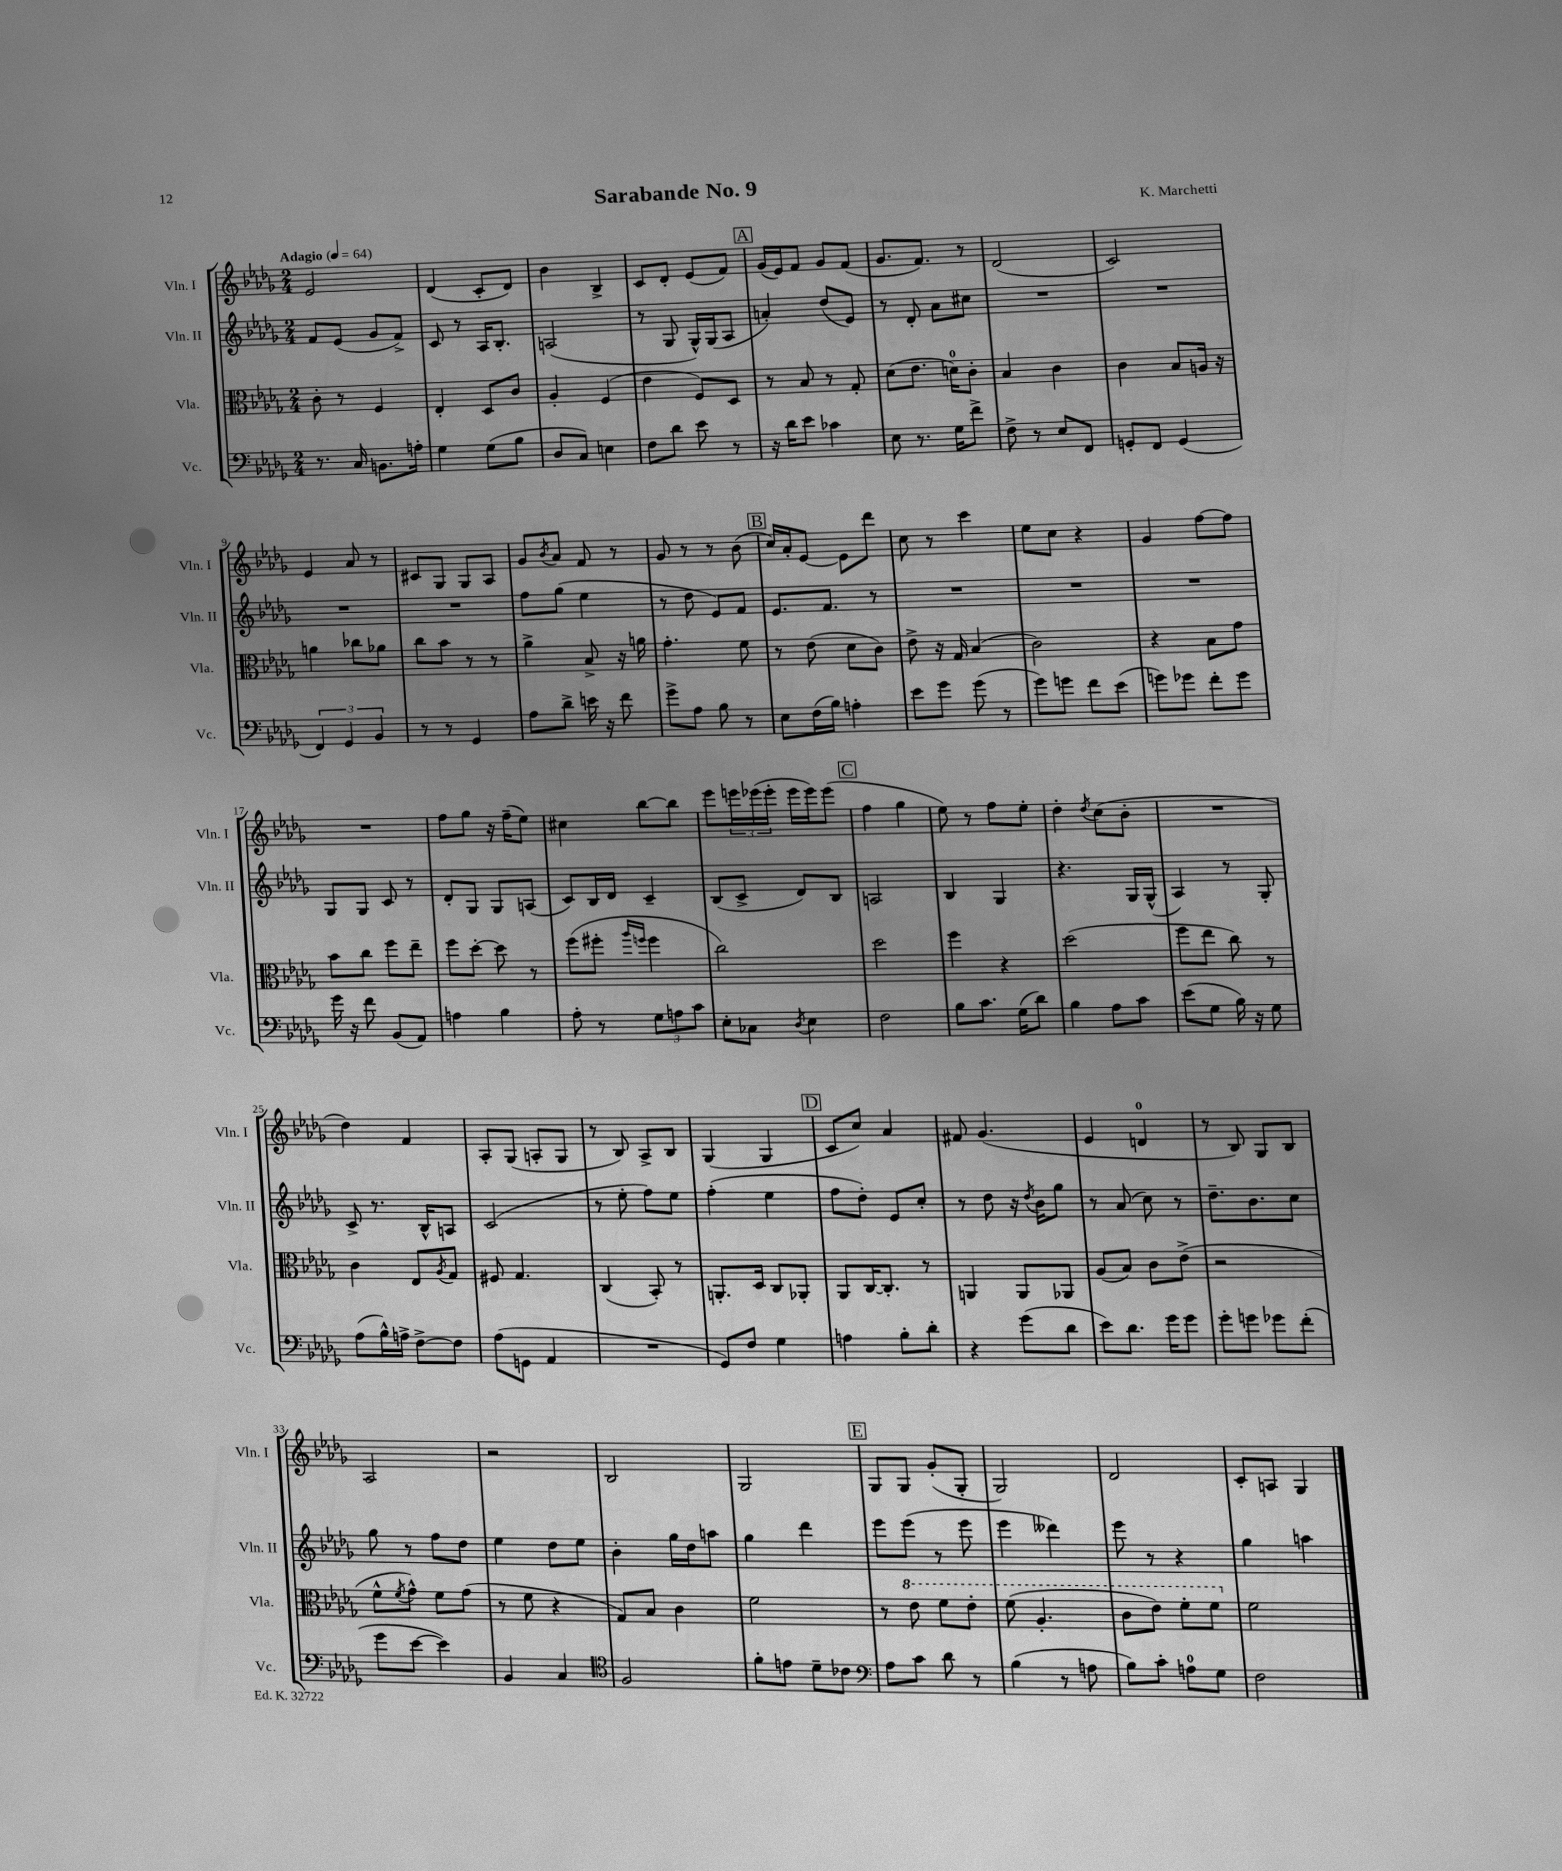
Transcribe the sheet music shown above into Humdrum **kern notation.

**kern	**kern	**kern	**kern
*part4	*part3	*part2	*part1
*staff4	*staff3	*staff2	*staff1
*I"Vc.	*I"Vla.	*I"Vln. II	*I"Vln. I
*I'Vc.	*I'Vla.	*I'Vln. II	*I'Vln. I
*clefF4	*clefC3	*clefG2	*clefG2
*k[b-e-a-d-g-]	*k[b-e-a-d-g-]	*k[b-e-a-d-g-]	*k[b-e-a-d-g-]
*M2/4	*M2/4	*M2/4	*M2/4
*MM64	*MM64	*MM64	*MM64
=1	=1	=1	=1
!	!	!	!LO:TX:a:B:t=Adagio
8.r	8c'\	8f/L	2e-/
.	8r	(8e-/J	.
16C/	.	.	.
8.BBn\L	4F/	8g-/L	.
.	.	8f^/J)	.
16An'\Jk	.	.	.
=2	=2	=2	=2
4G-\	4E-'/	8c/	(4d-/
.	.	8r	.
(8G-\L	8D-/L	16A-/KL	8c'/L
.	.	8.B-'/J	.
8B-\J	8c/J	.	8d-/J)
=3	=3	=3	=3
8D-/L	4A-'/	(2An/	4b-\
8C/J)	.	.	.
4En\	(4F/	.	4B-^/
=4	=4	=4	=4
8F\L	4e-\	8r	8c/L
8d-\J	.	8G-/	8d-'/J
8e-\	8F/L)	16G-^^/LL)	(8e-/L
.	.	(16G-/J	.
8r	8D-/J	8A-/J	8f/J)
!!LO:REH:place=s1:t=A
=5	=5	=5	=5
16r	8r	4an'/)	(16g-/LL
16d-\KL	.	.	16e-/J)
8e-\J	8B-/	.	8f/J
4c-X\	8r	(8dd-/L	8g-/L
.	8G-'/	8e-/J)	(8f/J
=6	=6	=6	=6
8E-\	(8d-\L	8r	8.g-/L
8.r	8.e-\J	8d-'/	.
.	.	.	8.f/J)
.	.	8a-\L	.
16G-\KL	16dn\KL)	.	.
8f^\J	8c'\J	8cc#X\J	8r
=7	=7	=7	=7
8F^\	4B-/	2r	(2d-/
8r	.	.	.
8E-/L	4c\	.	.
8FF/J	.	.	.
=8	=8	=8	=8
8GGn'/L	4c\	2r	2c/)
8FF/J	.	.	.
(4GG/	8B-/L	.	.
.	16An/Jk	.	.
.	16r	.	.
!!LO:LB:g=z
=9	=9	=9	=9
6FF/)	4an\	2r	4e-/
6GG-/	.	.	.
.	8cc-X\L	.	8a-/
6BB-/	.	.	.
.	8a-X\J	.	8r
=10	=10	=10	=10
8r	8cc\L	2r	8c#X/L
8r	8b-\J	.	8G-/J
4GG-/	8r	.	8G-/L
.	8r	.	8A-/J
=11	=11	=11	=11
8A-\L	4a-^\	8ff\L	8g-/L
.	.	.	8qb-/
8d-^\J	.	(8gg-\J	8a-/J
16en\	8B-^/	4ee-\	8f/
16r	.	.	.
8f\	16r	.	8r
.	16an\	.	.
=12	=12	=12	=12
8g-^\L	4.g-'\	8r	8g-/
8A-\J	.	8dd-\	8r
8B-\	.	8e-/L)	8r
8r	8f\	8f/J	(8b-\
!!LO:REH:place=s1:t=B
=13	=13	=13	=13
8E-\L	8r	8.e-/L	16cc/LL)
.	.	.	16a-'/J
(16F\L	(8e-\	.	[8e-/J
16B-\JJ)	.	8.f/J	.
4An'\	8d-\L	.	8e-\L]
.	8c\J)	8r	8ddd-\J
=14	=14	=14	=14
8e-\L	8e-^\	2r	8cc\
8g-\J	16r	.	8r
.	16G-/	.	.
(8g-\	(4B-/	.	4ccc\
8r	.	.	.
=15	=15	=15	=15
8g-\L)	2c\)	2r	8ee-\L
8gn\J	.	.	8cc\J
8f\L	.	.	4r
(8e-\J	.	.	.
=16	=16	=16	=16
8gn\L)	4r	2r	4g-/
8g-X\J	.	.	.
8f'\L	8B-\L	.	[8ff\L
8g-\J	8g-\J	.	8ff\J]
!!LO:LB:g=z
=17	=17	=17	=17
16g-\	8b-\L	8G-/L	2r
16r	.	.	.
8f\	8cc\J	8G-/J	.
(8BB-/L	8ff\L	8c/	.
8AA-/J)	8ee-~\J	8r	.
=18	=18	=18	=18
4An\	8ff\L	8d-'/L	8ff\L
.	[8dd-'\J	8G-/J	8gg-\J
4B-\	8dd-\]	8G-/L	16r
.	.	.	(16ff~\KL
.	8r	(8An/J	8ee-\J)
=19	=19	=19	=19
8A-'\	(8ff\L	8c/L)	4cc#X\
8r	8ff#X'\J	16B-/L	.
.	.	16d-/JJ	.
.	16qqaa-/LL	.	.
.	16qqffn/JJ	.	.
12G-\L	4ff\	4c~/	[8bb-\L
12An\	.	.	.
.	.	.	8bb-\J]
12c\J	.	.	.
=20	=20	=20	=20
8E-'\L	2cc\)	(8B-/L	8eee-\L
8C-X\J	.	8c^/J	24eeen\L
.	.	.	(24eee-X\
.	.	.	24eee-'\JJ
8qD-/	.	.	.
4E-\	.	8d-/L)	16eee-\LL
.	.	.	16eee-\J)
.	.	8B-/J	(8eee-\J
!!LO:REH:place=s1:t=C
=21	=21	=21	=21
2F\	2dd-\	2An/	4ff\
.	.	.	4gg-\
=22	=22	=22	=22
8B-\L	4ff\	4B-/	8ee-\)
8.c\J	.	.	8r
.	4r	4G-/	8ff\L
(16G-\KL	.	.	.
8d-\J)	.	.	8ee-'\J
=23	=23	=23	=23
4B-\	(2dd-\	4.r	4dd-'\
.	.	.	8qdd-/
8A-\L	.	.	(8cc\L
8c\J	.	16G-/LL	8b-'\J
.	.	(16G-^^/JJ	.
=24	=24	=24	=24
(8e-\L	8ff\L	4A-/)	2r
8G-\J	8ee-\J	.	.
16B-\)	8cc\)	8r	.
16r	.	.	.
8G-\	8r	8G-'/	.
!!LO:LB:g=z
=25	=25	=25	=25
(8A-\L	4c\	8c^/	4dd-\)
16B-^^\L)	.	8.r	.
16An^\JJ	.	.	.
[8F^\L	8E-/L	.	4f/
.	.	16B-^^/KL	.
.	8qA-/	.	.
8F\J]	8G-/J	8An/J	.
=26	=26	=26	=26
(8A-\L	8F#X/	(2c/	8A-'/L
8GGn\J	4.G-/	.	(8G-/J
4AA-/	.	.	8An'/L
.	.	.	8G-/J
=27	=27	=27	=27
2r	(4C/	8r	8r
.	.	8ee-'\	8B-/)
.	8BB-'/)	8ff\L)	8A-^/L
.	8r	8ee-\J	8B-/J
=28	=28	=28	=28
8GG-/L)	8.AAn'/L	(4ff'\	(4G-/
8F/J	.	.	.
.	16D-/Jk	.	.
4G-\	8C/L	4ee-\	4G-/
.	8AA-X'/J	.	.
!!LO:REH:place=s1:t=D
=29	=29	=29	=29
4An\	8AA-/L	8ff\L	8c/L
.	[16C/K	8dd-'\J)	8cc/J)
.	8.C'/J]	.	.
8B-'\L	.	8e-/L	4a-/
8d-'\J	8r	8cc'/J	.
=30	=30	=30	=30
4r	4AAn/	8r	8f#X/
.	.	8dd-\	(4.g-/
(8g-\L	8AA/L	16r	.
.	.	8qdd-/	.
.	.	16b-\KL	.
8d-\J	8AA-X/J	8gg-\J	.
=31	=31	=31	=31
8e-\L)	(8A-/L	8r	4e-/
8.d-\J	8B-/J)	(8a-/	.
.	8c\L	8cc\)	4dn/
16g-\KL	.	.	.
8g-\J	(8e-^\J	8r	.
=32	=32	=32	=32
8g-'\L	2r	8.dd-~\L	8r
8gn\J	.	.	8B-/)
.	.	8.b-\	.
8g-X\L	.	.	8G-/L
(8f'\J	.	8cc\J	8B-/J
!!LO:LB:g=z
=33	=33	=33	=33
8g-\L	8f^^\L	8gg-\	2A-/
.	8qf/	.	.
[8e-\J	8g-^^\J)	8r	.
4e-\])	8f\L	8ff\L	.
.	(8g-\J	8dd-\J	.
=34	=34	=34	=34
4BB-/	8r	4ee-\	2r
.	8f\	.	.
4C/	4r	8dd-\L	.
.	.	8ee-\J	.
=35	=35	=35	=35
*clefC4	*	*	*
2F/	8G-/L)	4b-'\	2B-/
.	8B-/J	.	.
.	4c\	16gg-\LL	.
.	.	16dd-\J	.
.	.	8aan\J	.
=36	=36	=36	=36
8f'\L	2f\	4gg-\	2G-/
8en\J	.	.	.
8d-~\L	.	4ddd-\	.
8c-X\J	.	.	.
!!LO:REH:place=s1:t=E
=37	=37	=37	=37
*clefF4	*	*	*
8A-\L	8r	8eee-\L	8G-/L
*	*8va	*	*
8c\J	8ee-\	(8eee-\J	8G-/J
8d-\	8ff\L	8r	(8g-'/L
8r	8ee-'\J	8eee-\	8G-'/J
=38	=38	=38	=38
(4B-\	(8ff\	4eee-\	2G-/)
.	4.a-'/	.	.
8r	.	4ddd--X\)	.
8An\	.	.	.
=39	=39	=39	=39
8B-\L)	8cc\L	8eee-\	2d-/
8c'\J	8ee-\J)	8r	.
8An\L	8ff'\L	4r	.
8G-\J	8ff\J	.	.
=40	=40	=40	=40
*	*X8va	*	*
2F\	2f\	4gg-\	8c'/L
.	.	.	8An/J
.	.	4aan\	4G-/
==	==	==	==
*-	*-	*-	*-
